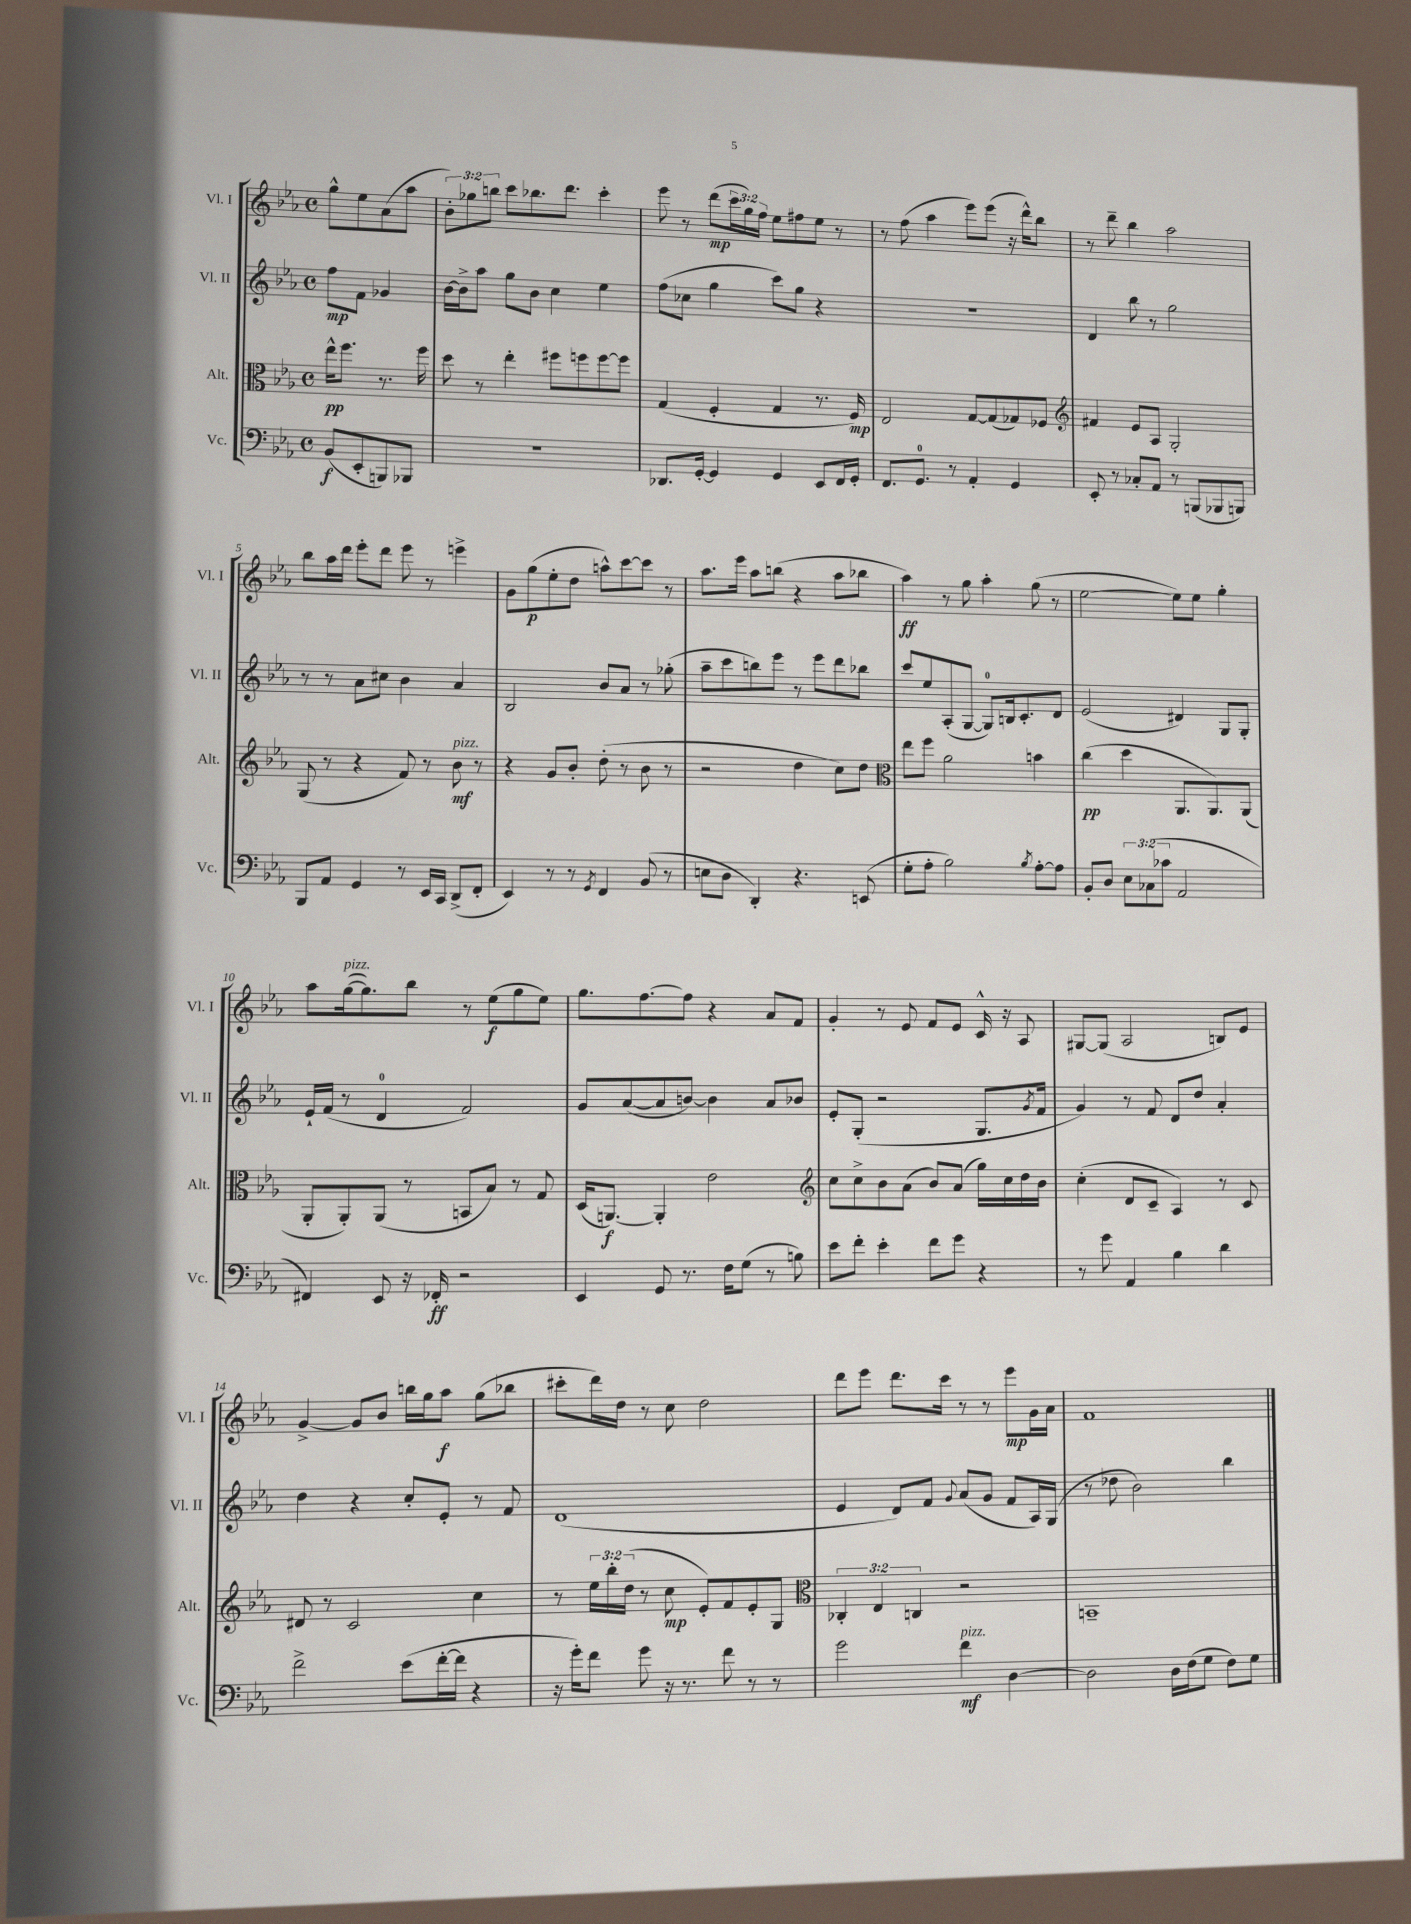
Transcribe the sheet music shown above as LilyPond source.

<<
\new StaffGroup <<
\new Staff = "s0" \with { instrumentName = "Vl. I" shortInstrumentName = "Vl. I" } {
    \clef treble \key ees \major \defaultTimeSignature \time 4/4 \override Staff.TupletNumber.text = #tuplet-number::calc-fraction-text \partial 2
    g''8-^ ees''8 aes'8( aes''8 |
    \tuplet 3/2 { bes'8-.) ges''8 b''8 } c'''8 bes''8. d'''8. c'''4-. |
    ees'''8 r8 d'''8\mp( \tuplet 3/2 { c'''16 g''16) f''16 } ees''8 fis''8 ees''8 r8 |
    r8 f''8( aes''4 ees'''8) ees'''8( r16 d'''16-^) bes''8 |
    r8 d'''8-- bes''4 aes''2 |
    bes''8 aes''16 d'''16 ees'''8-. d'''8 ees'''8 r8 e'''4-> |
    g'8 g''8\p( ees''8-. d''8 a''8-^) c'''8~ c'''8 r8 |
    aes''8. ees'''16 aes''8 b''8( r4 aes''8 bes''8 |
    aes''4\ff) r8 g''8 aes''4-. g''8( r8 |
    ees''2~ ees''8) ees''8 g''4-. |
    aes''8 g''16~^\markup { \italic "pizz." }( g''8.) bes''8 r8 ees''8\f( g''8 ees''8) |
    g''8. f''8.~ f''8 r4 aes'8 f'8 |
    g'4-. r8 ees'8 f'8 ees'8 c'16-^ r16 aes8 |
    gis8~ gis8( aes2 b8) ees'8 |
    g'4~-> g'8 bes'8 b''16 g''16 aes''8\f g''8( bes''8 |
    cis'''8-. d'''16) d''16 r8 c''8 d''2 |
    d'''8 ees'''8 d'''8. c'''16 r8 r8 ees'''8\mp g'16 aes'16 |
    f'1 \bar "|." |
}
\new Staff = "s1" \with { instrumentName = "Vl. II" shortInstrumentName = "Vl. II" } {
    \clef treble \key ees \major \defaultTimeSignature \time 4/4 \partial 2
    f''8\mp f'8 ges'4 |
    bes'16~ bes'16-> aes''8 g''8 bes'8 c''4 ees''4 |
    f''8( ces''8 g''4 c'''8) g''8 r4 |
    R1 |
    d'4 bes''8 r8 g''2 |
    r8 r8 aes'8 cis''8 bes'4 aes'4 |
    bes2 bes'8 aes'8 r8 ges''8-.( |
    aes''8-- c'''8 b''8) ees'''8 r8 ees'''8 d'''8 bes''8 |
    c'''8 ees''8 aes8-.( g8~ g8-0) b16 c'8.-. d'8 |
    ees'2( dis'4) g8 g8-. |
    ees'16-! f'16( r8 d'4-0 f'2) |
    g'8 aes'8~( aes'8 b'8~) b'4 aes'8 bes'8 |
    ees'8-. g8-.( r2 g8. \acciaccatura { g'8 } f'16 |
    g'4) r8 f'8 d'8 d''8 aes'4-. |
    d''4 r4 c''8-. ees'8-. r8 f'8 |
    d'1( |
    ees'4 d'8) f'8 \appoggiatura { g'8 } aes'8( g'8 f'8 aes16) g16( |
    r8 des''8 bes'2) bes''4 \bar "|." |
}
\new Staff = "s2" \with { instrumentName = "Alt." shortInstrumentName = "Alt." } {
    \clef alto \key ees \major \defaultTimeSignature \time 4/4 \override Staff.TupletNumber.text = #tuplet-number::calc-fraction-text \partial 2
    ees''16-^\pp f''8. r8. f''16 |
    d''8 r8 ees''4-. fis''8 f''8 f''8~ f''8 |
    g4( f4-. g4 r8. f16\mp) |
    ees2 g8~ g8( ges8) fes8 |
    \clef treble fis'4 ees'8 aes8 g2-. |
    g8( r8 r4 f'8) r8 bes'8\mf^\markup { \italic "pizz." } r8 |
    r4 g'8 bes'8-. d''8-.( r8 bes'8 r8 |
    r2 d''4 c''8) d''8 |
    \clef alto ees''8 f''8 aes'2 b'4 |
    c''4\pp( d''4 aes,8. aes,8.) aes,8( |
    aes,8-. aes,8-.) aes,8( r8 b,8 bes8) r8 g8 |
    d16( a,8.~\f) a,4-. ees'2 |
    \clef treble c''8 c''8-> bes'8 aes'8( bes'8) aes'8( g''16) c''16 d''16 bes'16 |
    c''4-.( d'8 c'8-- aes4) r8 c'8 |
    dis'8 r8 c'2 c''4 |
    r8 \tuplet 3/2 { ees''16 bes''16-. d''16( } r8 c''8\mp ees'8-.) f'8 ees'8-. g8 |
    \clef alto \tuplet 3/2 { ces4-. ees4 c4 } r2 |
    b,1-- \bar "|." |
}
\new Staff = "s3" \with { instrumentName = "Vc." shortInstrumentName = "Vc." } {
    \clef bass \key ees \major \defaultTimeSignature \time 4/4 \override Staff.TupletNumber.text = #tuplet-number::calc-fraction-text \partial 2
    bes,8\f( ees,8-. b,,8) bes,,8 |
    r1 |
    des,8. g,16~-. g,4 g,4 ees,8 f,16 g,16-. |
    f,8. g,8.-0 r8 aes,4-. g,4 |
    ees,8-. r8 ces8-. aes,8 r8 b,,8( bes,,8 b,,8) |
    bes,,8 aes,8 g,4 r8 ees,16 c,16 d,8->( f,8-. |
    ees,4) r8 r8 \acciaccatura { g,8 } f,4 bes,8( r8 |
    e8 d8 d,4-.) r4. e,8( |
    g8-. aes8-. bes2) \acciaccatura { bes8 } aes8~-. aes8 |
    bes,8-. d8 \tuplet 3/2 { ees8 ces8( ces'8 } aes,2 |
    fis,4) ees,8 r16 fes,16-.\ff r2 |
    ees,4 g,8 r8. f16 g8( r8 b8) |
    ees'8 f'8-. ees'4-. f'8 g'8 r4 |
    r8 g'8 aes,4 bes4 d'4 |
    f'2-> ees'8( f'16~-. f'16 r4 |
    r16 g'16-.) f'8 g'8 r16 r8. f'8 r8 r8 |
    g'2 f'4\mf^\markup { \italic "pizz." } d4~ |
    d2 d16 f16( g8 f8) g8 \bar "|." |
}
>>
>>
